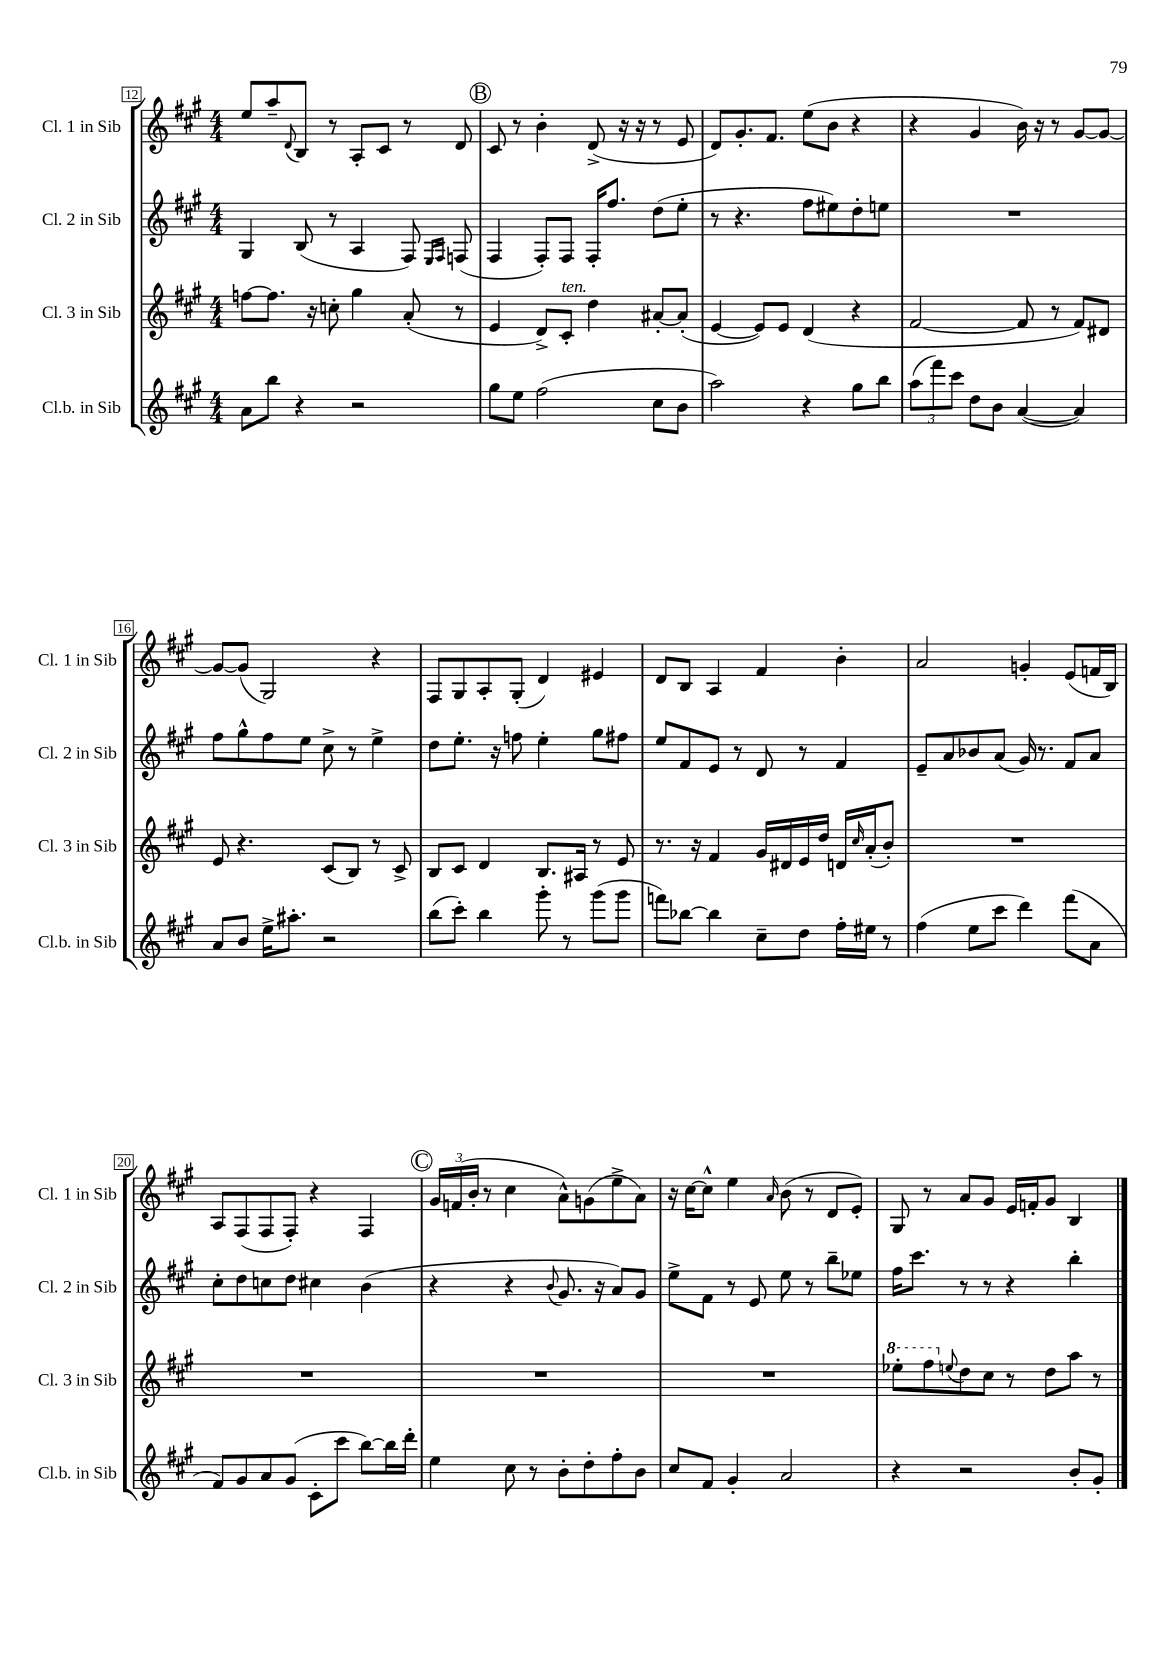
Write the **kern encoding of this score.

**kern	**kern	**kern	**kern
*part4	*part3	*part2	*part1
*staff4	*staff3	*staff2	*staff1
*I"Cl.b. in Sib	*I"Cl. 3 in Sib	*I"Cl. 2 in Sib	*I"Cl. 1 in Sib
*I'Cl.b. in Sib	*I'Cl. 3 in Sib	*I'Cl. 2 in Sib	*I'Cl. 1 in Sib
*clefG2	*clefG2	*clefG2	*clefG2
*k[f#c#g#]	*k[f#c#g#]	*k[f#c#g#]	*k[f#c#g#]
*M4/4	*M4/4	*M4/4	*M4/4
=12	=12	=12	=12
8a\L	[8ffn\L	4G#/	8ee/L
8bb\J	8.ff\J]	.	8aa~/
.	.	.	8qqd/
4r	.	(8B/	8B/J
.	16r	.	.
.	8ccn'\	8r	8r
2r	4gg#\	4A/	8A'/L
.	.	.	8c#/J
.	(8a'/	8F#/)	8r
.	.	16qqE/LL	.
.	.	16qqF#/JJ	.
.	8r	(8Fn/	8d/
!!LO:REH:place=s1:t=B
=13	=13	=13	=13
8gg#\L	4e/	4F#/	8c#/
8ee\J	.	.	8r
(2ff#\	8d^/L)	8F#'/L)	4b'\
!	!LO:TX:a:i:t=ten.	!	!
.	8c#'/J	8F#/J	.
.	4dd\	16F#'/KL	(8d^/
.	.	8.ff#/J	.
.	.	.	16r
.	.	.	16r
8cc#\L	[8a#X'/L	(8dd\L	8r
8b\J	(8a#'/J]	8ee'\J	8e/
=14	=14	=14	=14
2aa\)	[4e/	8r	8d/L)
.	.	4.r	8.g#'/
.	8e/L])	.	.
.	.	.	8.f#/J
.	8e/J	.	.
4r	(4d/	8ff#\L	(8ee\L
.	.	8ee#X\)	8b\J
8gg#\L	4r	8dd'\	4r
8bb\J	.	8een\J	.
=15	=15	=15	=15
(12aa\L	[2f#/	1r	4r
12fff#\)	.	.	.
12ccc#\J	.	.	.
8dd\L	.	.	4g#/
8b\J	.	.	.
([4a/	8f#/]	.	16b\)
.	.	.	16r
.	8r	.	8r
4a/])	8f#/L)	.	[8g#/L
.	8d#X/J	.	8g#/J_
!!LO:LB:g=z
=16	=16	=16	=16
8a/L	8e/	8ff#\L	8g#/L_
8b/J	4.r	8gg#^^\	(8g#/J]
16ee^\KL	.	8ff#\	2G#/)
8.aa#X'\J	.	.	.
.	.	8ee\J	.
2r	(8c#/L	8cc#^\	.
.	8B/J)	8r	.
.	8r	4ee^\	4r
.	8c#^/	.	.
=17	=17	=17	=17
(8bb\L	8B/L	8dd\L	8F#/L
8ccc#'\J)	8c#/J	8.ee'\J	8G#/
4bb\	4d/	.	8A'/
.	.	16r	.
.	.	8ffn\	(8G#'/J
8ggg#'\	8.B/L	4ee'\	4d/)
8r	.	.	.
.	16A#X/Jk	.	.
(8ggg#\L	8r	8gg#\L	4e#X/
8ggg#\J	8e/	8ff#X\J	.
=18	=18	=18	=18
8fffn\L)	8.r	8ee/L	8d/L
[8bb-X\J	.	8f#/	8B/J
.	16r	.	.
4bb-\]	4f#/	8e/J	4A/
.	.	8r	.
8cc#~\L	16g#/LL	8d/	4f#/
.	16d#X/	.	.
8dd\J	16e/	8r	.
.	16dd/JJ	.	.
16ff#'\LL	16dn/LL	4f#/	4b'\
.	16qqcc#/	.	.
16ee#X\JJ	(16a'/J	.	.
8r	8b'/J)	.	.
=19	=19	=19	=19
(4ff#\	1r	8e~/L	2a/
.	.	8a/	.
8ee\L	.	8b-X/	.
8ccc#\J	.	(8a/J	.
4ddd\)	.	16g#/)	4gn'/
.	.	8.r	.
(8fff#\L	.	8f#/L	(8e/L
8a\J	.	8a/J	16fn/L
.	.	.	16B/JJ)
!!LO:LB:g=z
=20	=20	=20	=20
8f#/L)	1r	8cc#'\L	8A/L
8g#/	.	8dd\	(8F#/
8a/	.	8ccn\	8F#/
(8g#/J	.	8dd\J	8F#'/J)
8c#'\L	.	4cc#X\	4r
8ccc#\J	.	.	.
[8bb\L)	.	(4b\	4F#/
16bb\L]	.	.	.
16ddd'\JJ	.	.	.
!!LO:REH:place=s1:t=C
=21	=21	=21	=21
4ee\	1r	4r	24g#/LL
.	.	.	(24fn/
.	.	.	24b'/JJ
.	.	.	8r
8cc#\	.	4r	4cc#\
8r	.	.	.
.	.	8qqb/	.
8b'\L	.	8.g#/	8a^^\L)
8dd'\	.	.	(8gn\
.	.	16r	.
8ff#'\	.	8a/L)	8ee^\
8b\J	.	8g#/J	8a\J)
=22	=22	=22	=22
8cc#/L	1r	8ee^\L	16r
.	.	.	[16cc#\KL
8f#/J	.	8f#\J	8cc#^^\J]
4g#'/	.	8r	4ee\
.	.	8e/	.
.	.	.	16qqa/
2a/	.	8ee\	(8b\
.	.	8r	8r
.	.	8bb~\L	8d/L
.	.	8ee-X\J	8e'/J)
=23	=23	=23	=23
*	*8va	*	*
4r	8eee-X'\L	16ff#\KL	8G#/
.	.	8.ccc#\J	.
.	8fff#\	.	8r
*	*X8va	*	*
.	8qqeen/	.	.
2r	8dd\	8r	8a/L
.	8cc#\J	8r	8g#/J
.	8r	4r	16e/LL
.	.	.	16fn'/J
.	8dd\L	.	8g#/J
8b'/L	8aa\J	4bb'\	4B/
8g#'/J	8r	.	.
==	==	==	==
*-	*-	*-	*-
